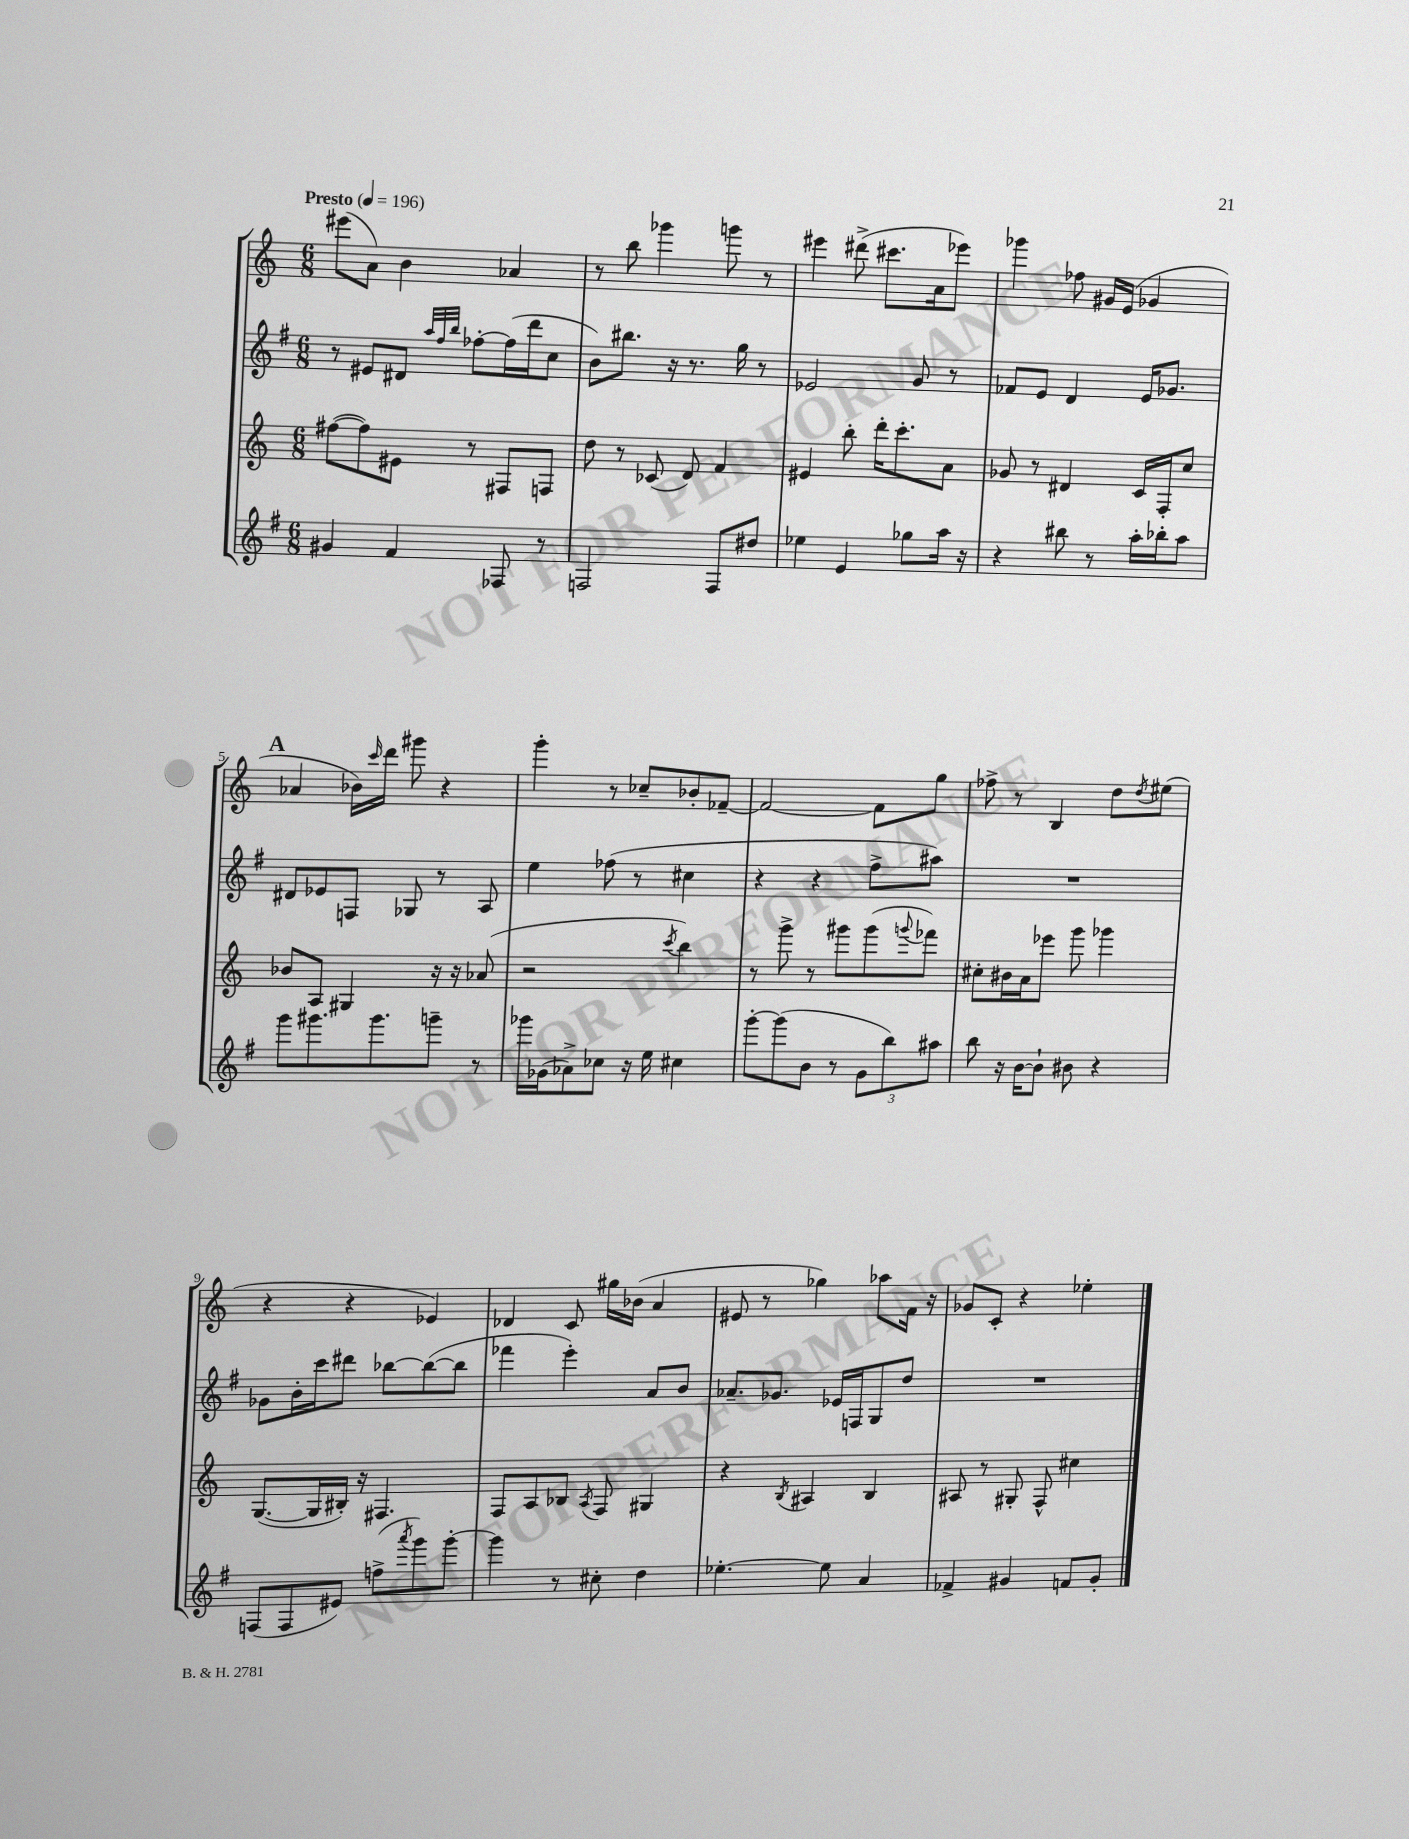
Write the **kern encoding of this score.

**kern	**kern	**kern	**kern
*part4	*part3	*part2	*part1
*staff4	*staff3	*staff2	*staff1
*clefG2	*clefG2	*clefG2	*clefG2
*k[f#]	*k[]	*k[f#]	*k[]
*M6/8	*M6/8	*M6/8	*M6/8
*MM196	*MM196	*MM196	*MM196
=1	=1	=1	=1
!	!	!	!LO:TX:a:B:t=Presto
4g#X/	([8ff#X\L	8r	(8eee#X\L
.	8ff#\])	8e#X/L	8a\J)
4f#/	8e#X\J	8d#X/J	4b\
.	.	32qqaa/LLL	.
.	.	32qqff#/	.
.	.	32qqbb/JJJ	.
.	8r	[8ff-X'\L	.
8F-X/	8F#X/L	(16ff-\L]	4a-X/
.	.	16ddd\J	.
8r	8Fn/J	8cc\J	.
=2	=2	=2	=2
2Fn/	8dd\	8b\L)	8r
.	8r	8.bb#X\J	8bb\
.	(8c-X/	.	4ggg-X\
.	.	16r	.
.	8d/)	8.r	.
8F/L	4f/	.	8gggn\
.	.	16gg\	.
8dd#X/J	.	8r	8r
=3	=3	=3	=3
4ee-X\	4e#X/	2e-X/	4eee#X\
4e/	8bb'\	.	(8ddd#X^\
.	16ddd'\KL	.	8.ccc#X\L
.	8.ccc'\	.	.
8gg-X\L	.	8g/	.
.	.	.	16a\k
16aa\Jk	8a\J	8r	8eee-X\J)
16r	.	.	.
=4	=4	=4	=4
4r	8g-X/	8f-X/L	4ggg-X\
.	8r	8e/J	.
8bb#X\	4d#X/	4d/	8ff-X\
8r	.	.	16g#X/LL
.	.	.	(16e/JJ
16aa'\LL	16c/LL	16e/KL	4g-X/
16bb-X'\J	16F'/J	8.g-X/J	.
8aa\J	8cc/J	.	.
!!LO:LB:g=z
!!LO:REH:place=s1:t=A
=5	=5	=5	=5
8ggg\L	8b-X/L	8d#X/L	4a-X/
8.ggg#X\	8A/J	8e-X/	.
.	4G#X/	8Fn/J	16b-X\LL)
.	.	.	16qqccc/
8.ggg#\	.	.	16ddd\JJ
.	.	8G-X/	8ggg#X\
8gggn~\J	16r	8r	4r
.	16r	.	.
8r	(8a-X/	8A/	.
=6	=6	=6	=6
16ggg-X\LL	2r	4ee\	4ggg'\
(16g-X\J	.	.	.
8a-X^\)	.	.	.
8cc-X\J	.	(8ff-X\	8r
16r	.	8r	8cc-X~/L
16ee\	.	.	.
.	8qccc/	.	.
4cc#X\	4bb\)	4cc#X\	8b-X'/
.	.	.	[8f-X~/J
=7	=7	=7	=7
[8ggg'\L	8r	4r	2f-/_
(8ggg\]	8ggg^\	.	.
8b\J	8r	4r	.
8r	8ggg#X\L	.	.
12g\L	(8ggg#\	8ff#^\L	8f-\L]
12bb\)	.	.	.
.	8qqgggn/	.	.
.	8fff-X\J)	8aa#X\J)	8gg\J
12aa#X\J	.	.	.
=8	=8	=8	=8
8bb\	8cc#X'\L	2.r	8ff-X^\
16r	16b#X\L	.	8r
[16b\KL	16a\J	.	.
8b`\J]	8eee-X\J	.	4B/
8b#X\	8ggg\	.	.
4r	4ggg-X\	.	8dd\L
.	.	.	8qdd/
.	.	.	(8ee#X\J
!!LO:LB:g=z
=9	=9	=9	=9
(8Fn/L	([8.G/L	8g-X\L	4r
8F/	.	16b'\L	.
.	16G/L]	16ccc\J	.
8e#X/J)	16B#X'/JJ)	8ddd#X\J	4r
.	16r	.	.
(8ffn^\L	4.F#X/	[8bb-X\L	.
8qaaa/	.	.	.
8ggg\)	.	(8bb-\_	4e-X/)
[8ggg'\J	.	8bb-\J]	.
=10	=10	=10	=10
4ggg\]	8F/L	4fff-X\	4d-X/
.	8A/	.	.
8r	8B-X/J	4eee'\)	8c/
.	8qA/	.	.
8cc#X'\	8F/	.	16gg#X\LL
.	.	.	(16b-X\JJ
4dd\	4G#X/	8a/L	4a/
.	.	8b/J	.
=11	=11	=11	=11
[4.ee-X'\	4r	8.a-X~/L	8e#X/
.	.	.	8r
.	.	8.g-X/J	.
.	8qB/	.	.
.	4A#X/	.	4gg-X\)
8ee-\]	.	16e-X/LL	.
.	.	16Fn/J	.
4a/	4B/	8G/	8aa-X\L
.	.	8dd/J	16f\Jk
.	.	.	16r
=12	=12	=12	=12
4f-X^/	8A#X/	2.r	8g-X/L
.	8r	.	8c'/J
4g#X/	8G#X'/	.	4r
.	8F^^/	.	.
8fn/L	4cc#X\	.	4ee-X'\
8g#'/J	.	.	.
==	==	==	==
*-	*-	*-	*-
